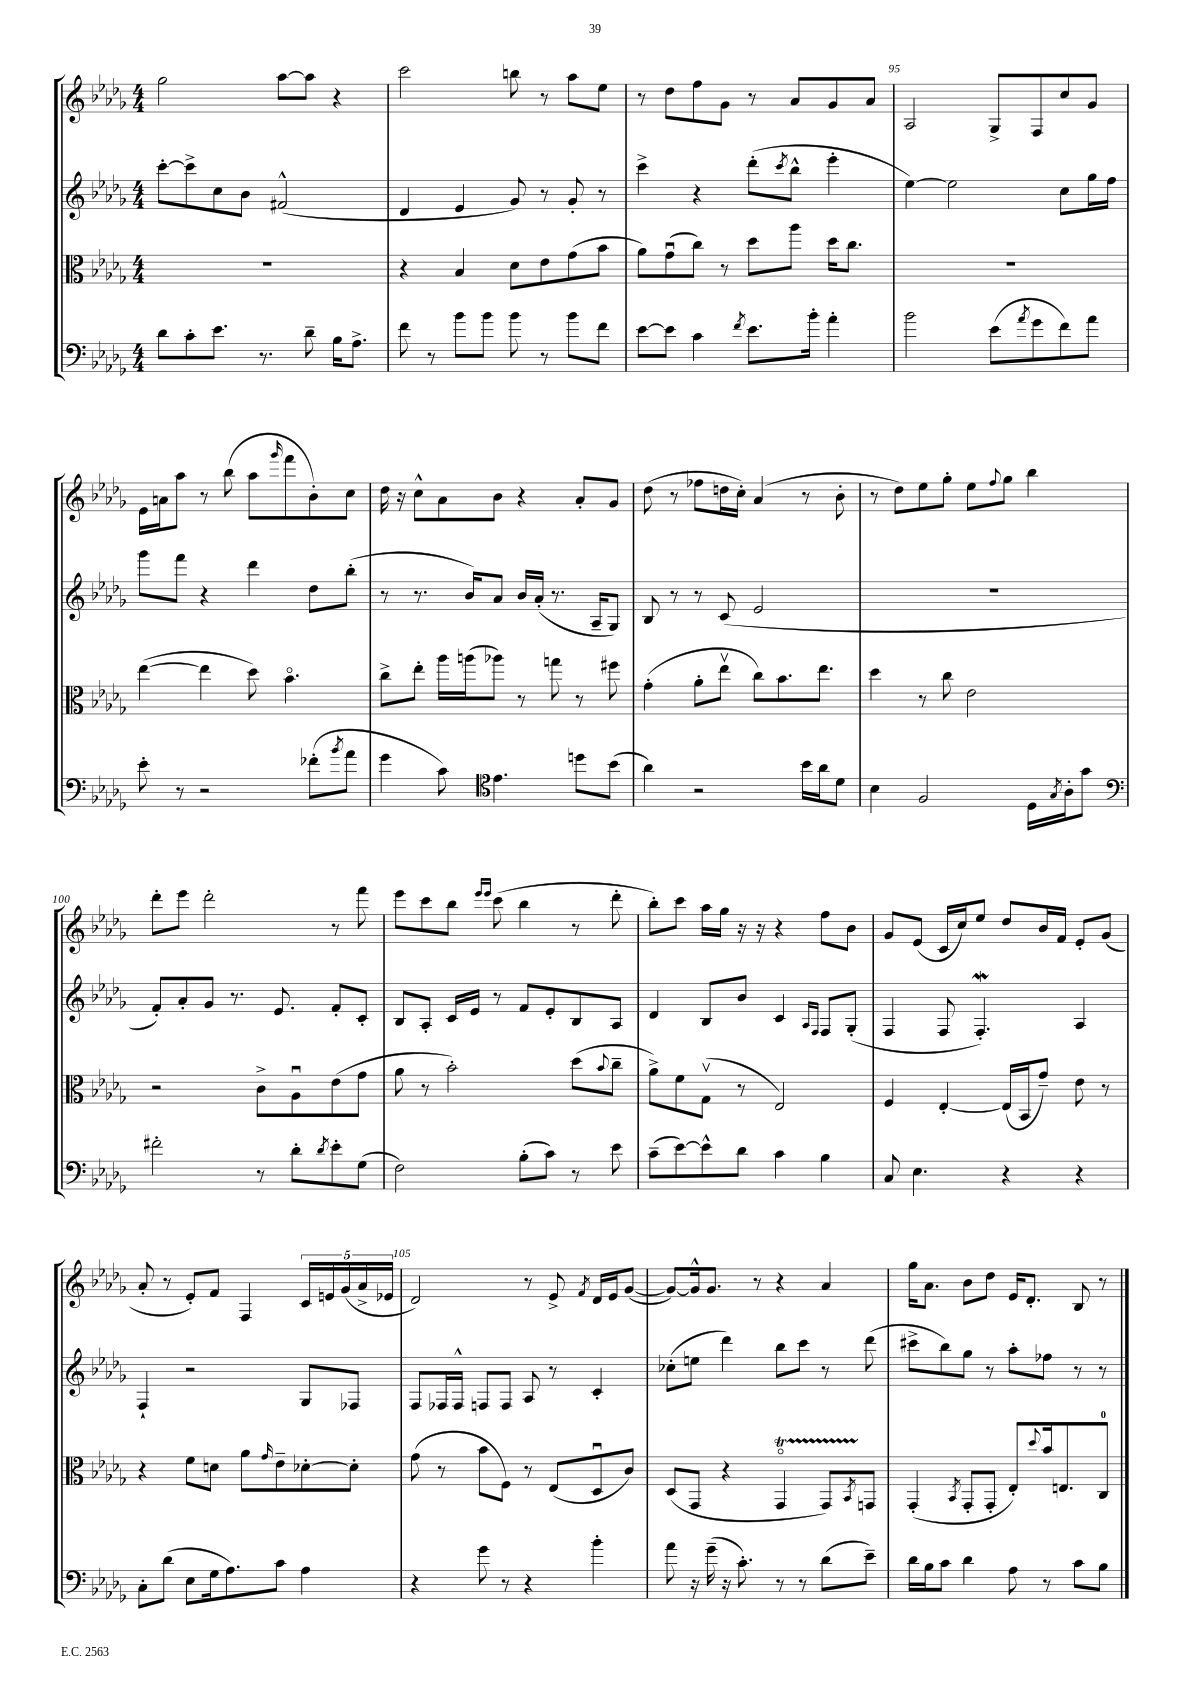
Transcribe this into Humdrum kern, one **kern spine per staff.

**kern	**kern	**kern	**kern
*part4	*part3	*part2	*part1
*staff4	*staff3	*staff2	*staff1
*clefF4	*clefC3	*clefG2	*clefG2
*k[b-e-a-d-g-]	*k[b-e-a-d-g-]	*k[b-e-a-d-g-]	*k[b-e-a-d-g-]
*M4/4	*M4/4	*M4/4	*M4/4
=92	=92	=92	=92
8d-\L	1r	[8ccc'\L	2gg-\
8c'\	.	8ccc^\]	.
8.e-\J	.	8cc\	.
.	.	8b-\J	.
8.r	.	.	.
.	.	(2f#X^^/	[8aa-\L
8d-~\	.	.	8aa-\J]
16B-\KL	.	.	4r
8.A-^\J	.	.	.
=93	=93	=93	=93
8f\	4r	4d-/	2ccc\
8r	.	.	.
8b-\L	4B-/	4e-/	.
8b-\J	.	.	.
8b-\	8d-\L	8g-/)	8bbn\
8r	8e-\	8r	8r
8b-\L	(8g-\	8g-'/	8aa-\L
8f\J	8b-\J	8r	8ee-\J
=94	=94	=94	=94
[8e-\L	8a-\L)	4ccc^\	8r
8e-\J]	(8g-u\	.	8dd-\L
4c\	8cc\J)	4r	8ff\
.	8r	.	8g-\J
8qf/	.	.	.
8.e-\L	8dd-\L	(8ddd-'\L	8r
.	.	8qccc/	.
.	8aa-\J	8bb-^^\J	8a-/L
16b-'\Jk	.	.	.
4a-'\	16dd-\KL	4eee-'\	8g-/
.	8.cc\J	.	.
.	.	.	8a-/J
=95	=95	=95	=95
2b-\	1r	[4ee-\)	2A-/
.	.	2ee-\]	.
(8e-\L	.	.	8G-^/L
8qa-/	.	.	.
8g-\	.	.	8F/
8f\)	.	8cc\L	8cc/
8a-\J	.	16gg-\L	8g-/J
.	.	16ff\JJ	.
!!LO:LB:g=z
=96	=96	=96	=96
8e-'\	([4ee-\	8ggg-\L	16e-\LL
.	.	.	16an\J
8r	.	8fff\J	8aa-\J
2r	4ee-\]	4r	8r
.	.	.	(8bb-\
.	8dd-\)	4ddd-\	8aa-\L
.	.	.	16qqggg-/
.	4.b-\	.	8fff\
(8f-X'\L	.	8dd-\L	8b-'\)
8qb-/	.	.	.
8a-\J	.	(8bb-'\J	8cc\J
=97	=97	=97	=97
4g-\	8cc^\L	8r	16dd-\
.	.	.	16r
.	8ee-'\J	8.r	8cc^^\L
8c\)	16aa-\LL	.	8a-\
.	(16aan\J	16b-/KL)	.
*clefC4	*	*	*
4.e-\	8aa-X\J)	8a-/J	8b-\J
.	8r	16b-/LL	4r
.	.	(16a-'/JJ	.
.	8ggn\	8.r	.
8ddn\L	8r	.	8a-'/L
.	.	16A-~/KL	.
(8b-\J	8ff#X\	8G-/J)	8g-/J
=98	=98	=98	=98
4a-\)	(4g-'\	8B-/	(8dd-\
.	.	8r	8r
2r	8a-'\L	8r	8ff-X\L
.	8ee-v\J	(8c/	16ddn\L
.	.	.	16cc'\JJ)
.	8cc\L)	2e-/	(4a-/
.	8.b-\	.	.
16b-\LL	.	.	8r
16a-\J	8.ee-\J	.	.
8d-\J	.	.	8b-'\
=99	=99	=99	=99
4B-\	4dd-\	1r	8r
.	.	.	8dd-\L)
2F/	8r	.	8ee-\
.	8cc\	.	8gg-'\J
.	2e-\	.	8ee-\L
.	.	.	8qqff/
.	.	.	8gg-\J
16D-\LL	.	.	4bb-\
8qG-/	.	.	.
16A-'\J	.	.	.
8g-\J	.	.	.
!!LO:LB:g=z
=100	=100	=100	=100
*clefF4	*	*	*
2f#X'\	2r	8f'/L)	8ddd-'\L
.	.	8a-'/	8eee-\J
.	.	8g-/J	2ddd-'\
.	.	8.r	.
8r	8c^\L	.	.
.	.	8.e-/	.
8d-'\L	8A-u\	.	.
8qd-/	.	.	.
8e-'\	(8e-\	8f'/L	8r
(8G-\J	8g-\J	8c'/J	8fff\
=101	=101	=101	=101
2F\)	8a-\	8B-/L	8eee-\L
.	8r	8A-'/J	8ccc\
.	2b-'\)	16c/LL	8bb-\J
.	.	16e-/JJ	.
.	.	.	16qqeee-/LL
.	.	.	16qqeee-/JJ
.	.	8r	(8ccc\
(8B-'\L	.	8f/L	4bb-\
8c\J)	.	8e-'/	.
8r	(8dd-\L	8B-/	8r
.	8qqb-/	.	.
8e-\	8cc~\J	8A-/J	8ddd-'\
=102	=102	=102	=102
(8c~\L	8a-^\L)	4d-/	8bb-'\L)
[8e-\)	8f\	.	8ccc\J
8e-^^\]	(8G-v\J	8B-/L	16aa-\LL
.	.	.	16gg-\JJ
8d-\J	8r	8b-/J	16r
.	.	.	16r
4c\	2E-/)	4c/	4r
.	.	16qqA-/LL	.
.	.	16qqF/JJ	.
4B-\	.	8F/L	8ff\L
.	.	(8G-'/J	8b-\J
=103	=103	=103	=103
8C/	4F/	4F/	8g-/L
4.E-\	.	.	(8e-/J
.	[4E-'/	8F/	16c/LL
.	.	.	16cc/J)
.	.	4.FW'/)	8ee-/J
4r	(16E-/LL]	.	8dd-/L
.	16BB-/J	.	.
.	8g-~/J)	.	16b-/L
.	.	.	16f/JJ
4r	8e-\	4A-/	8e-'/L
.	8r	.	(8g-/J
!!LO:LB:g=z
=104	=104	=104	=104
8C'\L	4r	4F`/	8a-'/
(8d-\J	.	.	8r
8E-\L	8f\L	2r	8e-'/L)
16G-\k	8dn\J	.	8f/J
8.A-\)	.	.	.
.	8a-\L	.	4F/
.	16qqg-/	.	.
8c\J	8e-~\	.	.
4A-\	[8d-X'\	8G-/L	20c/LL
.	.	.	20en/
.	.	.	(20g-/
.	8d-'\J]	8F-X/J	.
.	.	.	20a-^/
.	.	.	20e-X/JJ
=105	=105	=105	=105
4r	(8g-\	8F/L	2d-/)
.	8r	16F-X/L	.
.	.	16F-^^/JJ	.
8g-\	8b-\L	8Fn/L	.
8r	8F\J)	8F/J	.
4r	8r	8A-/	8r
.	(8E-/L	8r	8e-^/
.	.	.	8qf/
4b-'\	8D-u/	4c'/	16d-/LL
.	.	.	16e-/J
.	8c/J)	.	([8g-/J
=106	=106	=106	=106
8a-\	(8D-/L	(8cc-X'\L	8g-/L_)
16r	8GG-/J	8een\J	16g-^^/k]
(16g-~\	.	.	8.g-/J
16r	4r	4ddd-\)	.
8.c'\)	.	.	.
.	.	.	8r
8r	4GG-T/	8bb-\L	4r
8r	.	8ccc\J	.
(8d-\L	8GG-TTT/L)	8r	4a-/
.	8qBB-/	.	.
8e-~\J)	8GGn/J	(8ddd-\	.
=107	=107	=107	=107
16d-\LL	(4GG-'/	8ccc#X^\L	16gg-\KL
16B-\J	.	.	8.a-\J
8c\J	.	8bb-\)	.
.	8qBB-/	.	.
4d-\	8GG-'/L	8gg-\J	8b-\L
.	8GG-'/J	8r	8dd-\J
8A-\	8E-'/L)	8aa-'\L	16e-/KL
.	.	.	8.d-'/J
.	8qqdd-/	.	.
8r	16b-/k	8ff-X\J	.
.	8.En/	.	.
8c\L	.	8r	8B-/
8B-\J	8C/J	8r	8r
==	==	==	==
*-	*-	*-	*-
